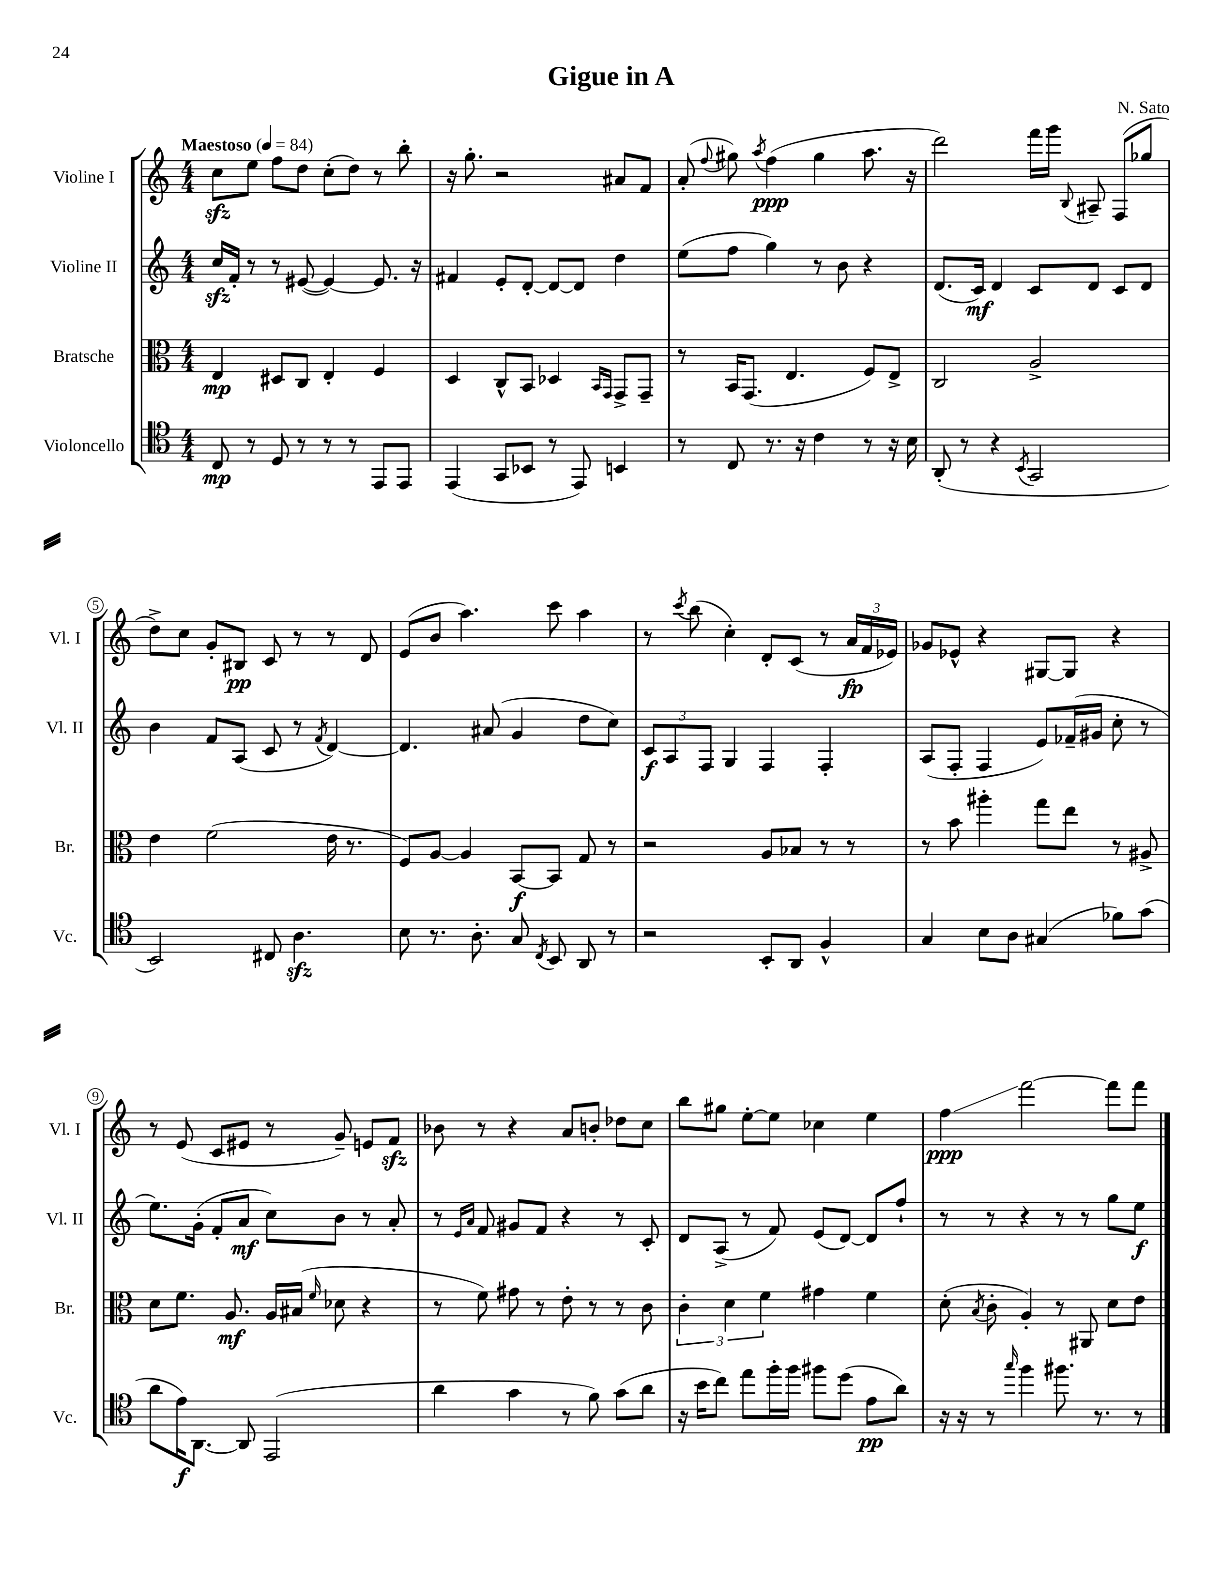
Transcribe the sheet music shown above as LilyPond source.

\header { title = "Gigue in A" composer = "N. Sato" }
<<
\new StaffGroup <<
\new Staff = "s0" \with { instrumentName = "Violine I" shortInstrumentName = "Vl. I" } {
    \clef treble \key c \major \numericTimeSignature \time 4/4 \tempo "Maestoso" 4 = 84
    \autoBeamOff c''8[\sfz e''8] f''8[ d''8] c''8[-.( d''8]) r8 b''8-. |
    r16 g''8.-. r2 ais'8[ f'8] |
    a'8-.( \appoggiatura { f''8 } gis''8) \acciaccatura { a''8 } f''4\ppp( gis''4 a''8. r16 |
    d'''2) f'''16[ g'''16] \appoggiatura { b8 } ais8-- f8[( ges''8] |
    d''8[->) c''8] g'8[-. bis8]\pp c'8 r8 r8 d'8 |
    e'8[( b'8] a''4.) c'''8 a''4 |
    r8 \acciaccatura { c'''8 } b''8( c''4-.) d'8[-. c'8]( r8 \tuplet 3/2 { a'16[\fp f'16 ees'16]) } |
    ges'8[ ees'8]-^ r4 gis8[~ gis8] r4 |
    r8 e'8( c'8[ eis'8] r8 g'8--) e'8[ f'8]\sfz |
    bes'8 r8 r4 a'8[ b'8]-. des''8[ c''8] |
    b''8[ gis''8] e''8[~-. e''8] ces''4 e''4 |
    f''4\glissando\ppp f'''2~ f'''8[ f'''8] \bar "|." |
}
\new Staff = "s1" \with { instrumentName = "Violine II" shortInstrumentName = "Vl. II" } {
    \clef treble \key c \major \numericTimeSignature \time 4/4
    \autoBeamOff c''16[\sfz f'16]-. r8 r8 eis'8~( eis'4~) eis'8. r16 |
    fis'4 e'8[-. d'8]~-. d'8[~ d'8] d''4 |
    e''8[( f''8] g''4) r8 b'8 r4 |
    d'8.[( c'16]\mf) d'4 c'8[ d'8] c'8[ d'8] |
    b'4 f'8[ a8]( c'8 r8 \acciaccatura { f'8 } d'4~) |
    d'4. ais'8( g'4 d''8[ c''8]) |
    \tuplet 3/2 { c'8[\f a8 f8] } g4 f4 f4-. |
    a8[( f8]-. f4 e'8[) fes'16--( gis'16] c''8-. r8 |
    e''8.[) g'16]-.( f'8[-. a'8]\mf c''8[) b'8] r8 a'8-. |
    r8 \grace { e'16[ a'16] } f'8 gis'8[ f'8] r4 r8 c'8-. |
    d'8[ a8]->( r8 f'8) e'8[( d'8]~) d'8[ f''8]-! |
    r8 r8 r4 r8 r8 g''8[ e''8]\f \bar "|." |
}
\new Staff = "s2" \with { instrumentName = "Bratsche" shortInstrumentName = "Br." } {
    \clef alto \key c \major \numericTimeSignature \time 4/4
    \autoBeamOff e4\mp dis8[ c8] e4-. f4 |
    d4 c8[-^ b,8] des4 \grace { b,16[ g,16] } g,8[-> g,8]-- |
    r8 b,16[ g,8.]( e4. f8[) e8]-> |
    c2 a2-> |
    e'4 f'2( e'16 r8. |
    f8[) a8]~ a4 b,8[~\f b,8] g8 r8 |
    r2 a8[ bes8] r8 r8 |
    r8 b'8 ais''4-. g''8[ e''8] r8 ais8-> |
    d'8[ f'8.] a8.\mf a16[ bis16]( \grace { f'16 } des'8 r4 |
    r8 f'8) gis'8 r8 e'8-. r8 r8 c'8 |
    \tuplet 3/2 { c'4-. d'4 f'4 } gis'4 f'4 |
    d'8-.( \acciaccatura { b8 } c'8-. a4-.) r8 ais,8 d'8[ e'8] \bar "|." |
}
\new Staff = "s3" \with { instrumentName = "Violoncello" shortInstrumentName = "Vc." } {
    \clef tenor \key c \major \numericTimeSignature \time 4/4
    \autoBeamOff c8\mp r8 d8 r8 r8 r8 e,8[ e,8] |
    e,4( g,8[ bes,8] r8 e,8) b,4 |
    r8 c8 r8. r16 c'4 r8 r16 b16 |
    a,8-.( r8 r4 \acciaccatura { b,8 } g,2 |
    b,2) cis8 a4.\sfz |
    b8 r8. a8.-. g8 \acciaccatura { c8 } b,8 a,8 r8 |
    r2 b,8[-. a,8] f4-^ |
    g4 b8[ a8] gis4( fes'8[) g'8]( |
    a'8[ e'16\f) a,8.]~ a,8 e,2( |
    a'4 g'4 r8 f'8) g'8[( a'8] |
    r16 b'16[ c''8]) e''8[ f''16-. f''16] fis''8[ d''8]( e'8[\pp a'8]) |
    r16 r16 r8 \grace { g''16 } f''4 fis''8. r8. r8 \bar "|." |
}
>>
>>
\layout { \context { \Score \override BarNumber.stencil = #(make-stencil-circler 0.1 0.3 ly:text-interface::print) } }
